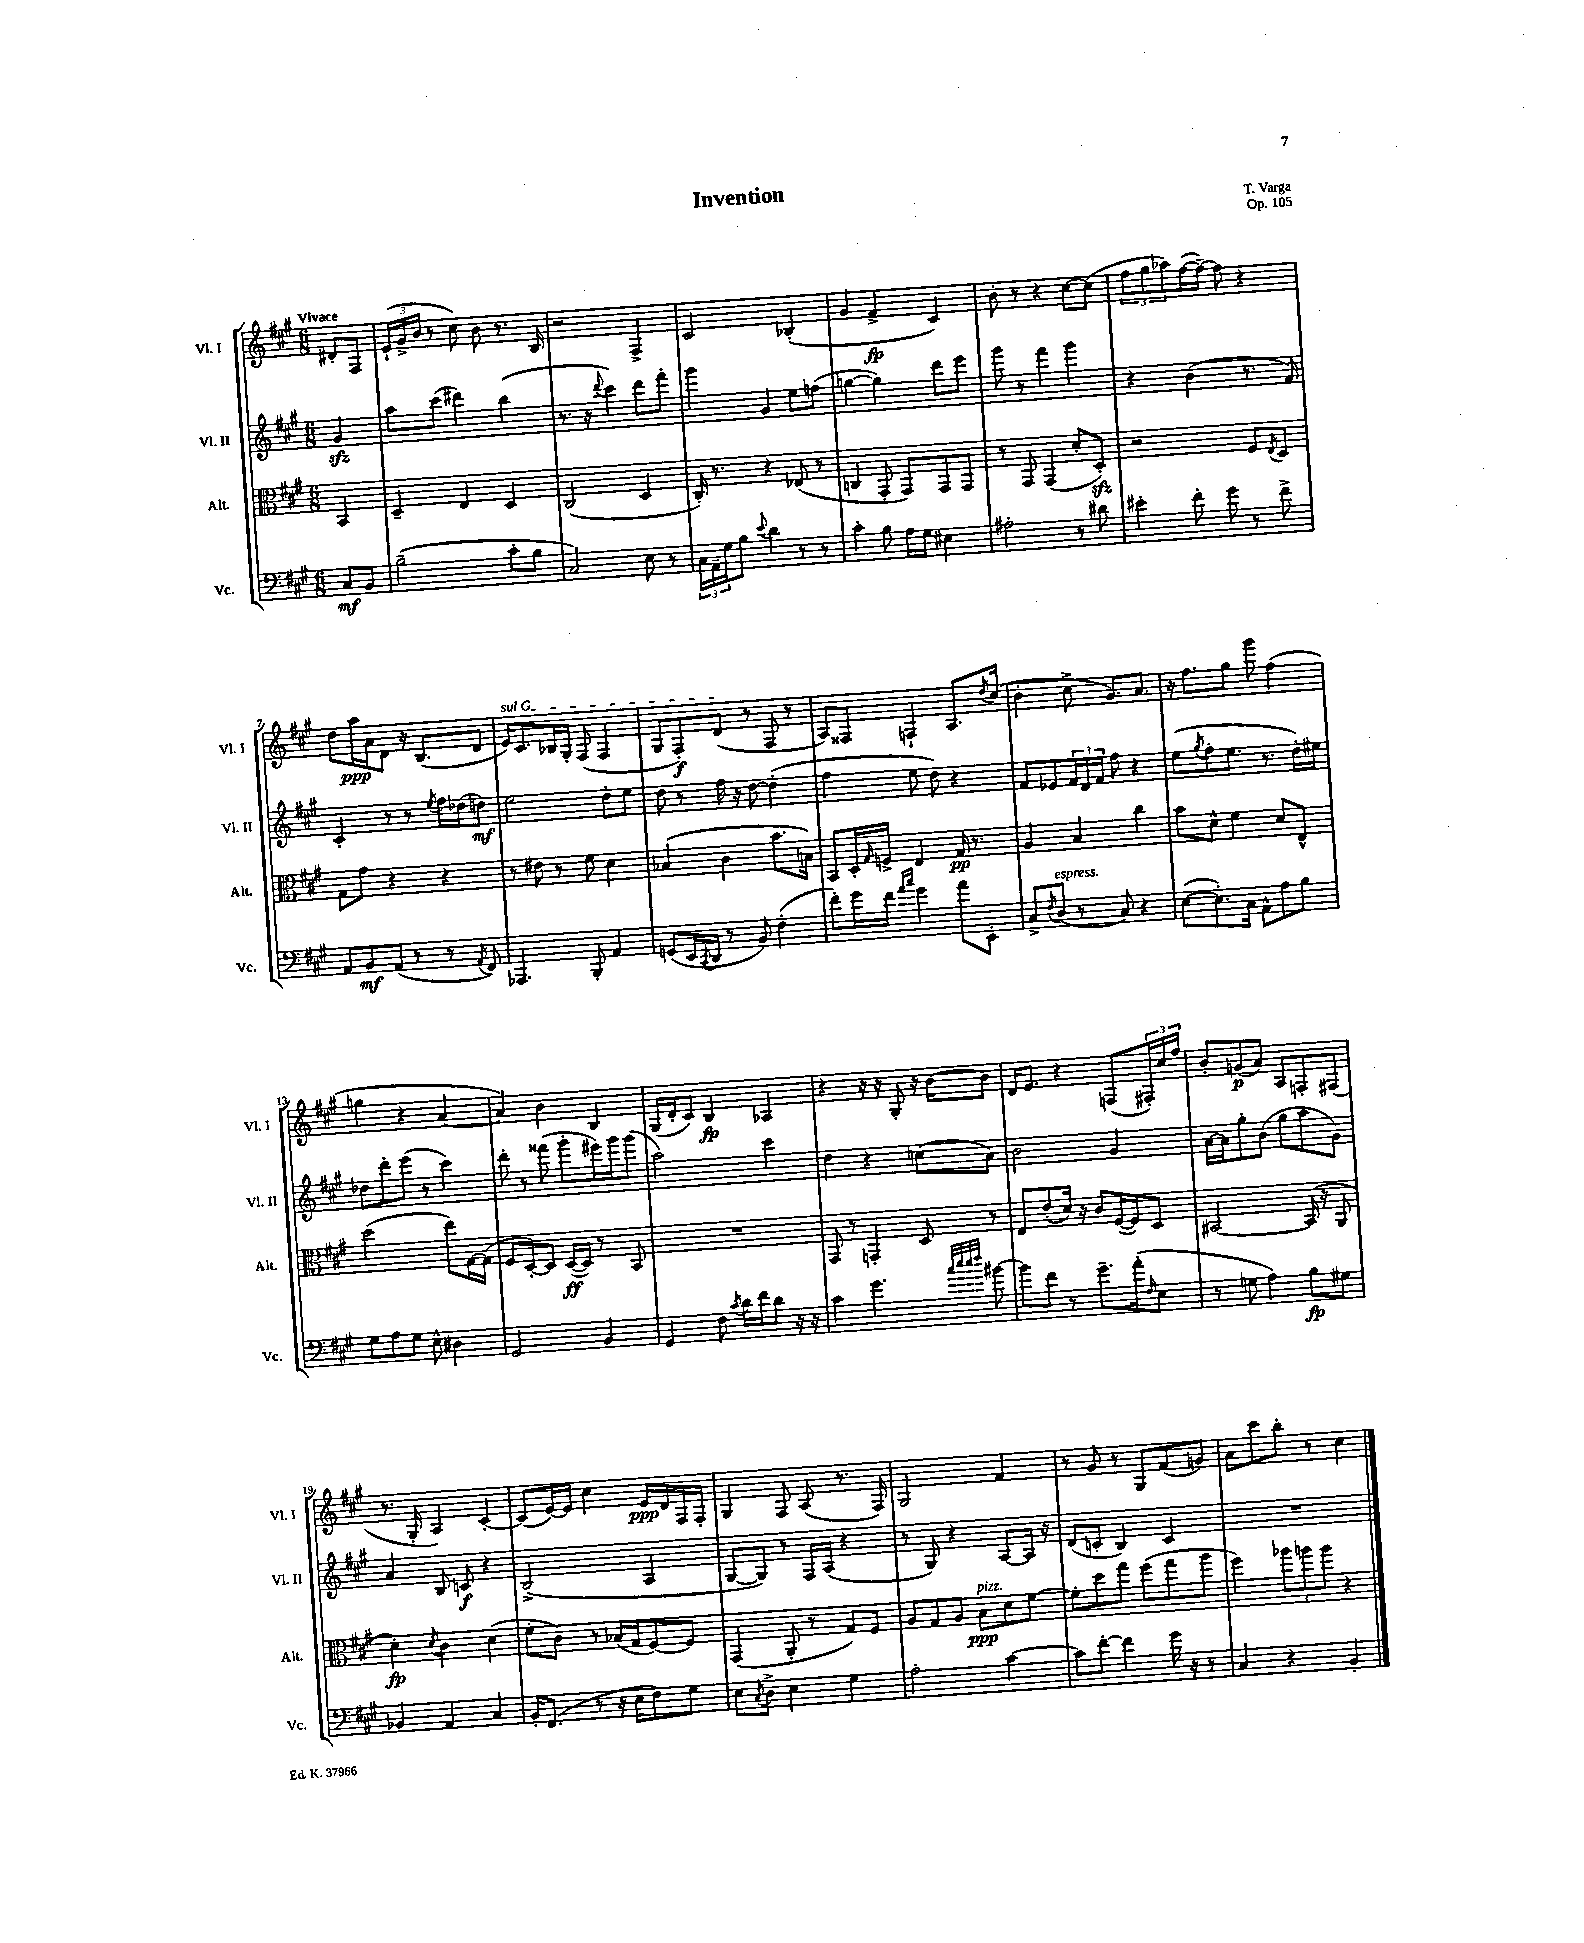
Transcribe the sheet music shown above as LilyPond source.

\header { title = "Invention" composer = "T. Varga" opus = "Op. 105" }
<<
\new StaffGroup <<
\new Staff = "s0" \with { instrumentName = "Vl. I" shortInstrumentName = "Vl. I" } {
    \clef treble \key a \major \numericTimeSignature \time 6/8 \partial 4 \tempo "Vivace"
    dis'8-. fis8 |
    \tuplet 3/2 { e'16-!( gis'16-> b'16 } r8 cis''8) b'8 r8. b16 |
    r2 fis4-> |
    cis'2 bes4-.( |
    gis'4 fis'4->\fp cis'4) |
    b'8-. r8 r4 cis''8~ cis''8( |
    \tuplet 3/2 { fis''8 gis''8 aes''8) } fis''16~( fis''16~--) fis''8 r4 |
    d''8 a''16\ppp a'16 d'8 r16 b8.( d'8 |
    \once \override TextSpanner.bound-details.left.text = \markup { \italic "sul G" } e'16\startTextSpan) cis'8. bes16 gis16-. fis8( fis4 |
    gis8 fis8-.\f) d'8\stopTextSpan( r8 fis8 r8 |
    a8) fisis8 f4-! a8. \acciaccatura { d''8 } cis''16( |
    b'4-. cis''8-> gis'8.) a'8. |
    r16 fis''8. gis''8 gis'''8 fis''4( |
    g''4 r4 a'4~ |
    a'4) b'4 b4 |
    gis16( d'16-. cis'8) b4\fp aes4 |
    r4 r16 r16 gis8-. r16 b'16~ b'8 |
    d'16 e'8. r4 f8( \tuplet 3/2 { fis16-.) cis''16 fis''16 } |
    b'8-. g'8\p( a'8) a8 f8-. fis8( |
    r8. gis16-. a4) cis'4~-. |
    cis'8( e'16~) e'16 cis''4 e'16\ppp d'16 fis16 fis16-. |
    gis4 fis8 a8( r8. fis16) |
    gis2 fis'4 |
    r8 gis'8 r8 gis8 fis'8( g'8) |
    a'8 cis'''8 b''8-. r8 cis''4 \bar "|." |
}
\new Staff = "s1" \with { instrumentName = "Vl. II" shortInstrumentName = "Vl. II" } {
    \clef treble \key a \major \numericTimeSignature \time 6/8 \partial 4
    gis'4\sfz |
    a''8 cis'''8( dis'''4) b''4( |
    r8. r16 \appoggiatura { d'''8 } cis'''4) d'''8 fis'''8-. |
    gis'''4 gis'4 e''8 f''8( |
    g''4~ g''4) d'''8 e'''8 |
    gis'''8 r8 fis'''4 gis'''4 |
    r4 b'4( r8. fis'16) |
    cis'4-. r8 r8 \acciaccatura { e''8 } fis''16 des''16( d''8\mf) |
    e''2 d''8-. e''8 |
    d''8 r8 fis''16 r16 d''8~ d''4-.( |
    fis''4 e''8 d''8) r4 |
    fis'8 ees'8 \tuplet 3/2 { fis'16 d'16 fis'16 } fis''8 r4 |
    e''8( \acciaccatura { gis''8 } fis''8-. e''8. r8. d''16-.) eis''16 |
    des''8 d'''8-. e'''8( r8 cis'''4) |
    d'''8-. r8 fisis'''8( gis'''8-. eis'''16) gis'''16 gis'''8( |
    a''2) cis'''4 |
    d''4 r4 c''8( a'8) |
    b'2 gis'4 |
    a'16~ a'16 gis''8-. b'8( gis''8 a''8 gis'8) |
    a'4 b8 c'8\f r4 |
    b2->( a4 |
    gis8~ gis8) r8 fis16 a16( r4 |
    r8 gis8) r4 a8~ a16 r16 |
    d'8( c'8-. b4) c'4 |
    R2. \bar "|." |
}
\new Staff = "s2" \with { instrumentName = "Alt." shortInstrumentName = "Alt." } {
    \clef alto \key a \major \numericTimeSignature \time 6/8 \partial 4
    b,4 |
    d4-- e4 d4 |
    cis2( d4 |
    cis16-.) r8. r4 ees8( r8 |
    c4 gis,8-. gis,8) gis,8 gis,8 |
    r8 gis,8 gis,4( d'8-. d8-.\sfz) |
    r2 fis8 \acciaccatura { e8 } d8 |
    gis8 gis'8 r4 r4 |
    r8 eis'8 r8 fis'8 d'4 |
    bes4( cis'4 b'8. b16) |
    b,8 d16-. \grace { gis16 } f16-> e4 gis16\pp r8. |
    a4 b4 cis''4 |
    b'8 d'8-^ fis'4 d'8 e8-^ |
    d''2( e''8) gis16~ gis16( |
    fis8 d8~-.) d8 d16~\ff( d16) r8 b,8 |
    R2. |
    gis,8 r8 g,4-. d8 r8 |
    e8 e'8-.( d'16) r16 cis'8 fis16~( fis16) d8 |
    bis,2~ bis,16( r16 a,8 |
    d'4-.\fp) \acciaccatura { d'8 } cis'4 d'4( |
    fis'8-. cis'8) r8 bes16( gis16 fis8~) fis8 |
    gis,4( a,8-. r8 gis8) fis8 |
    a8 gis8 a8 b8\ppp^\markup { \italic "pizz." } d'8 fis'8~ |
    fis'8-. d''8 gis''8 fis''8( gis''8 a''8 |
    fis''4) \tuplet 3/2 { aes''8 a''8 a''8 } r4 \bar "|." |
}
\new Staff = "s3" \with { instrumentName = "Vc." shortInstrumentName = "Vc." } {
    \clef bass \key a \major \numericTimeSignature \time 6/8 \partial 4
    cis8\mf b,8 |
    b2--( cis'8-. b8 |
    cis2) e8 r8 |
    \tuplet 3/2 { cis16 a,16-- gis16 } b8 \appoggiatura { e'8 } d'4 r8 r8 |
    cis'4-. b8 a16 gis16 eis4 |
    ais2-. r8 dis'8 |
    eis'4-. fis'8-. gis'8 r8 fis'8-> |
    a,8 b,8\mf a,8( r8 r8 \acciaccatura { a,8 } fis,8) |
    aes,,4. b,,8-. a,4 |
    g,8( e,16 \acciaccatura { cis,8 } d,16 r8 b,8) fis4-.( |
    fis'8-.) gis'16 fis'16 \grace { a'16 cis''16 } gis'4 a'8 e,8-. |
    cis8-> \acciaccatura { fis8 } d8^\markup { \italic "espress." }( r8 cis8) r4 |
    e8~( e8.-.) cis16 a,8-^ a8 b8 |
    gis8 a8 gis8 e8-^ dis4 |
    gis,2 b,4 |
    gis,4 fis8 \acciaccatura { cis'8 } d'16 fis'16 d'8 r16 r16 |
    cis'4 gis'4. \grace { cis''32 e''32 e''32 fis''32 } bis'8~ |
    bis'8 fis'8 r8 gis'8.-- a'16-.( \grace { fis16 } e8 |
    r8 g8 a4) b8\fp gis8 |
    bes,4 a,4 cis4 |
    b,16-. fis,8.( r8 r16 e16 fis8) gis8 |
    e8 \acciaccatura { cis8 } d8-> e4 gis4 |
    a2-. cis'4~ |
    cis'8 fis'8~-. fis'4 gis'16 r16 r8 |
    cis4 r4 b,4-. \bar "|." |
}
>>
>>
